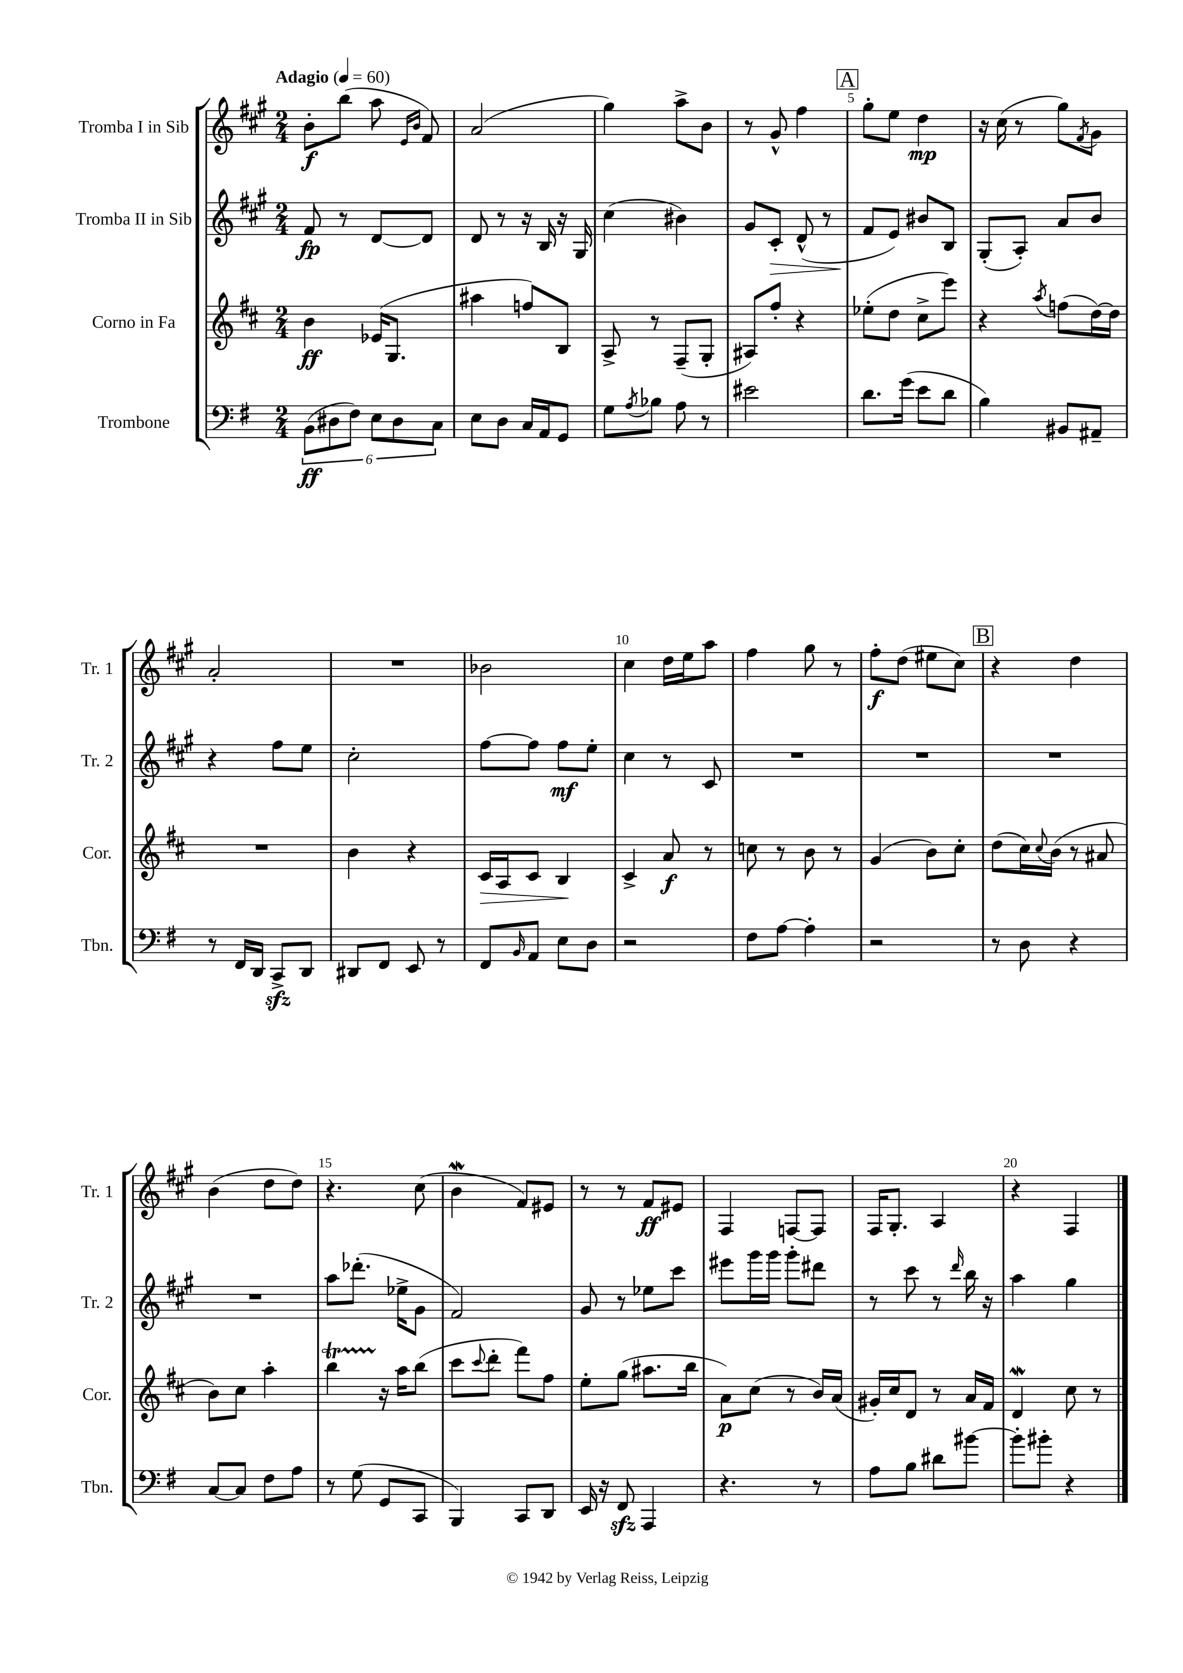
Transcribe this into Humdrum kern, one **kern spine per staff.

**kern	**dynam	**kern	**dynam	**kern	**dynam	**kern	**dynam
*part4	*part4	*part3	*part3	*part2	*part2	*part1	*part1
*staff4	*staff4	*staff3	*staff3	*staff2	*staff2	*staff1	*staff1
*I"Trombone	*	*I"Corno in Fa	*	*I"Tromba II in Sib	*	*I"Tromba I in Sib	*
*I'Tbn.	*	*I'Cor.	*	*I'Tr. 2	*	*I'Tr. 1	*
*clefF4	*	*clefG2	*	*clefG2	*	*clefG2	*
*k[f#]	*	*k[f#c#]	*	*k[f#c#g#]	*	*k[f#c#g#]	*
*M2/4	*	*M2/4	*	*M2/4	*	*M2/4	*
*MM60	*	*MM60	*	*MM60	*	*MM60	*
=1	=1	=1	=1	=1	=1	=1	=1
!	!	!	!	!	!	!LO:TX:a:B:t=Adagio	!
(12BB\L	ff	4b\	ff	8f#/	fp	8b'\L	f
12D#X\	.	.	.	.	.	.	.
.	.	.	.	8r	.	(8bb\J	.
12F#\J)	.	.	.	.	.	.	.
12E\L	.	(16e-X/KL	.	[8d/L	.	8aa\	.
.	.	8.G/J	.	.	.	.	.
12D#\	.	.	.	.	.	.	.
.	.	.	.	.	.	16qqe/LL	.
.	.	.	.	.	.	16qqb/JJ	.
.	.	.	.	8d/J]	.	8f#/)	.
12C\J	.	.	.	.	.	.	.
=2	=2	=2	=2	=2	=2	=2	=2
8E\L	.	4aa#X\	.	8d/	.	(2a/	.
8D\J	.	.	.	8r	.	.	.
16C/LL	.	8ffn/L)	.	16r	.	.	.
16AA/J	.	.	.	16B/	.	.	.
8GG/J	.	8B/J	.	16r	.	.	.
.	.	.	.	16G#/	.	.	.
=3	=3	=3	=3	=3	=3	=3	=3
8G\L	.	8A^/	.	(4cc#\	.	4gg#\)	.
8qA/	.	.	.	.	.	.	.
8B-X\J	.	8r	.	.	.	.	.
8A\	.	(8F#~/L	.	4b#X\)	.	8aa^\L	.
8r	.	8G'/J	.	.	.	8b\J	.
=4	=4	=4	=4	=4	=4	=4	=4
2e#X\	.	8A#X/L)	.	8g#/L	.	8r	.
!	!	!	!	!	!LO:HP:b	!	!
.	.	8ff#'/J	.	8c#'/J	>	8g#^^/	.
.	.	4r	.	(8d^^/	.	4ff#\	.
.	.	.	.	8r	.	.	.
!!LO:REH:place=s1:t=A
=5	=5	=5	=5	=5	=5	=5	=5
8.d\L	.	(8ee-X'\L	.	8f#/L	.	8gg#'\L	.
.	.	8dd\J	.	8e/J)	]	8ee\J	.
(16g\Jk	.	.	.	.	.	.	.
8e\L	.	8cc#^\L	.	8b#X/L	.	4dd\	mp
8d\J	.	8eee\J)	.	8B/J	.	.	.
=6	=6	=6	=6	=6	=6	=6	=6
4B\)	.	4r	.	(8G#'/L	.	16r	.
.	.	.	.	.	.	(16cc#\	.
.	.	.	.	8A'/J)	.	8r	.
.	.	8qaa/	.	.	.	.	.
8BB#X/L	.	(8ffn\L	.	8a/L	.	8gg#\L)	.
.	.	.	.	.	.	8qf#/	.
8AA#X~/J	.	[16dd\L)	.	8b/J	.	8g#\J	.
.	.	16dd\JJ]	.	.	.	.	.
!!LO:LB:g=z
=7	=7	=7	=7	=7	=7	=7	=7
8r	.	2r	.	4r	.	2a'/	.
16FF#/LL	.	.	.	.	.	.	.
16DD/JJ	.	.	.	.	.	.	.
8CCzz^/L	.	.	.	8ff#\L	.	.	.
8DD/J	.	.	.	8ee\J	.	.	.
=8	=8	=8	=8	=8	=8	=8	=8
8DD#X/L	.	4b\	.	2cc#'\	.	2r	.
8FF#/J	.	.	.	.	.	.	.
8EE/	.	4r	.	.	.	.	.
8r	.	.	.	.	.	.	.
=9	=9	=9	=9	=9	=9	=9	=9
!	!	!	!LO:HP:b	!	!	!	!
8FF#/L	.	16c#/LL	>	[8ff#\L	.	2b-X\	.
.	.	16A/J	.	.	.	.	.
16qqBB/	.	.	.	.	.	.	.
8AA/J	.	8c#/J	.	8ff#\J]	.	.	.
8E\L	.	4B/	.	8ff#\L	mf	.	.
8D\J	.	.	.	8ee'\J	.	.	.
.	.	.	]	.	.	.	.
=10	=10	=10	=10	=10	=10	=10	=10
2r	.	4c#^/	.	4cc#\	.	4cc#\	.
.	.	8a/	f	8r	.	16dd\LL	.
.	.	.	.	.	.	16ee\J	.
.	.	8r	.	8c#/	.	8aa\J	.
=11	=11	=11	=11	=11	=11	=11	=11
8F#\L	.	8ccn\	.	2r	.	4ff#\	.
[8A\J	.	8r	.	.	.	.	.
4A'\]	.	8b\	.	.	.	8gg#\	.
.	.	8r	.	.	.	8r	.
=12	=12	=12	=12	=12	=12	=12	=12
2r	.	(4g/	.	2r	.	8ff#'\L	f
.	.	.	.	.	.	(8dd\J	.
.	.	8b\L)	.	.	.	8ee#X\L	.
.	.	8cc#'\J	.	.	.	8cc#\J)	.
!!LO:REH:place=s1:t=B
=13	=13	=13	=13	=13	=13	=13	=13
8r	.	(8dd\L	.	2r	.	4r	.
8D\	.	16cc#\L)	.	.	.	.	.
.	.	8qqcc#/	.	.	.	.	.
.	.	(16b\JJ	.	.	.	.	.
4r	.	8r	.	.	.	4dd\	.
.	.	8a#X/	.	.	.	.	.
!!LO:LB:g=z
=14	=14	=14	=14	=14	=14	=14	=14
[8C/L	.	8b\L)	.	2r	.	(4b\	.
8C/J]	.	8cc#\J	.	.	.	.	.
8F#\L	.	4aa'\	.	.	.	8dd\L	.
8A\J	.	.	.	.	.	8dd\J)	.
=15	=15	=15	=15	=15	=15	=15	=15
8r	.	4bbT\	.	8aa\L	.	4.r	.
(8G\	.	.	.	(8.ddd-X'\J	.	.	.
8GG/L	.	16r	.	.	.	.	.
.	.	16aa\KL	.	16ee-X^\KL	.	.	.
8CC/J	.	(8bb\J	.	8g#\J	.	(8cc#\	.
=16	=16	=16	=16	=16	=16	=16	=16
4BBB/)	.	8ccc#\L	.	2f#/)	.	4bW\	.
.	.	8qqccc#/	.	.	.	.	.
.	.	8ddd'\J	.	.	.	.	.
8CC/L	.	8fff#\L)	.	.	.	8f#/L)	.
8DD/J	.	8ff#\J	.	.	.	8e#X/J	.
=17	=17	=17	=17	=17	=17	=17	=17
16EE/	.	8ee'\L	.	8g#/	.	8r	.
16r	.	.	.	.	.	.	.
8FF#zz/	.	(8gg\J	.	8r	.	8r	.
4AAA/	.	8.aa#X\L	.	8ee-X\L	.	8f#/L	ff
.	.	.	.	8ccc#\J	.	8e#X/J	.
.	.	16bb\Jk	.	.	.	.	.
=18	=18	=18	=18	=18	=18	=18	=18
4.r	.	8a\L)	p	8eee#X\L	.	4F#/	.
.	.	(8cc#\J	.	16ggg#\L	.	.	.
.	.	.	.	16ggg#\JJ	.	.	.
.	.	8r	.	8ggg#'\L	.	[8Fn/L	.
8r	.	16b/LL)	.	8ddd#X\J	.	8F/J]	.
.	.	(16a/JJ	.	.	.	.	.
=19	=19	=19	=19	=19	=19	=19	=19
8A\L	.	16g#X'/LL)	.	8r	.	16F#/KL	.
.	.	16cc#/J	.	.	.	8.G#'/J	.
8B\J	.	8d/J	.	8ccc#\	.	.	.
8d#X\L	.	8r	.	8r	.	4A/	.
.	.	.	.	16qqddd/	.	.	.
[8b#X\J	.	16a/LL	.	16bb\	.	.	.
.	.	16f#/JJ	.	16r	.	.	.
=20	=20	=20	=20	=20	=20	=20	=20
8b#'\L]	.	4dw/	.	4aa\	.	4r	.
8b#X'\J	.	.	.	.	.	.	.
4r	.	8cc#\	.	4gg#\	.	4F#/	.
.	.	8r	.	.	.	.	.
==	==	==	==	==	==	==	==
*-	*-	*-	*-	*-	*-	*-	*-
